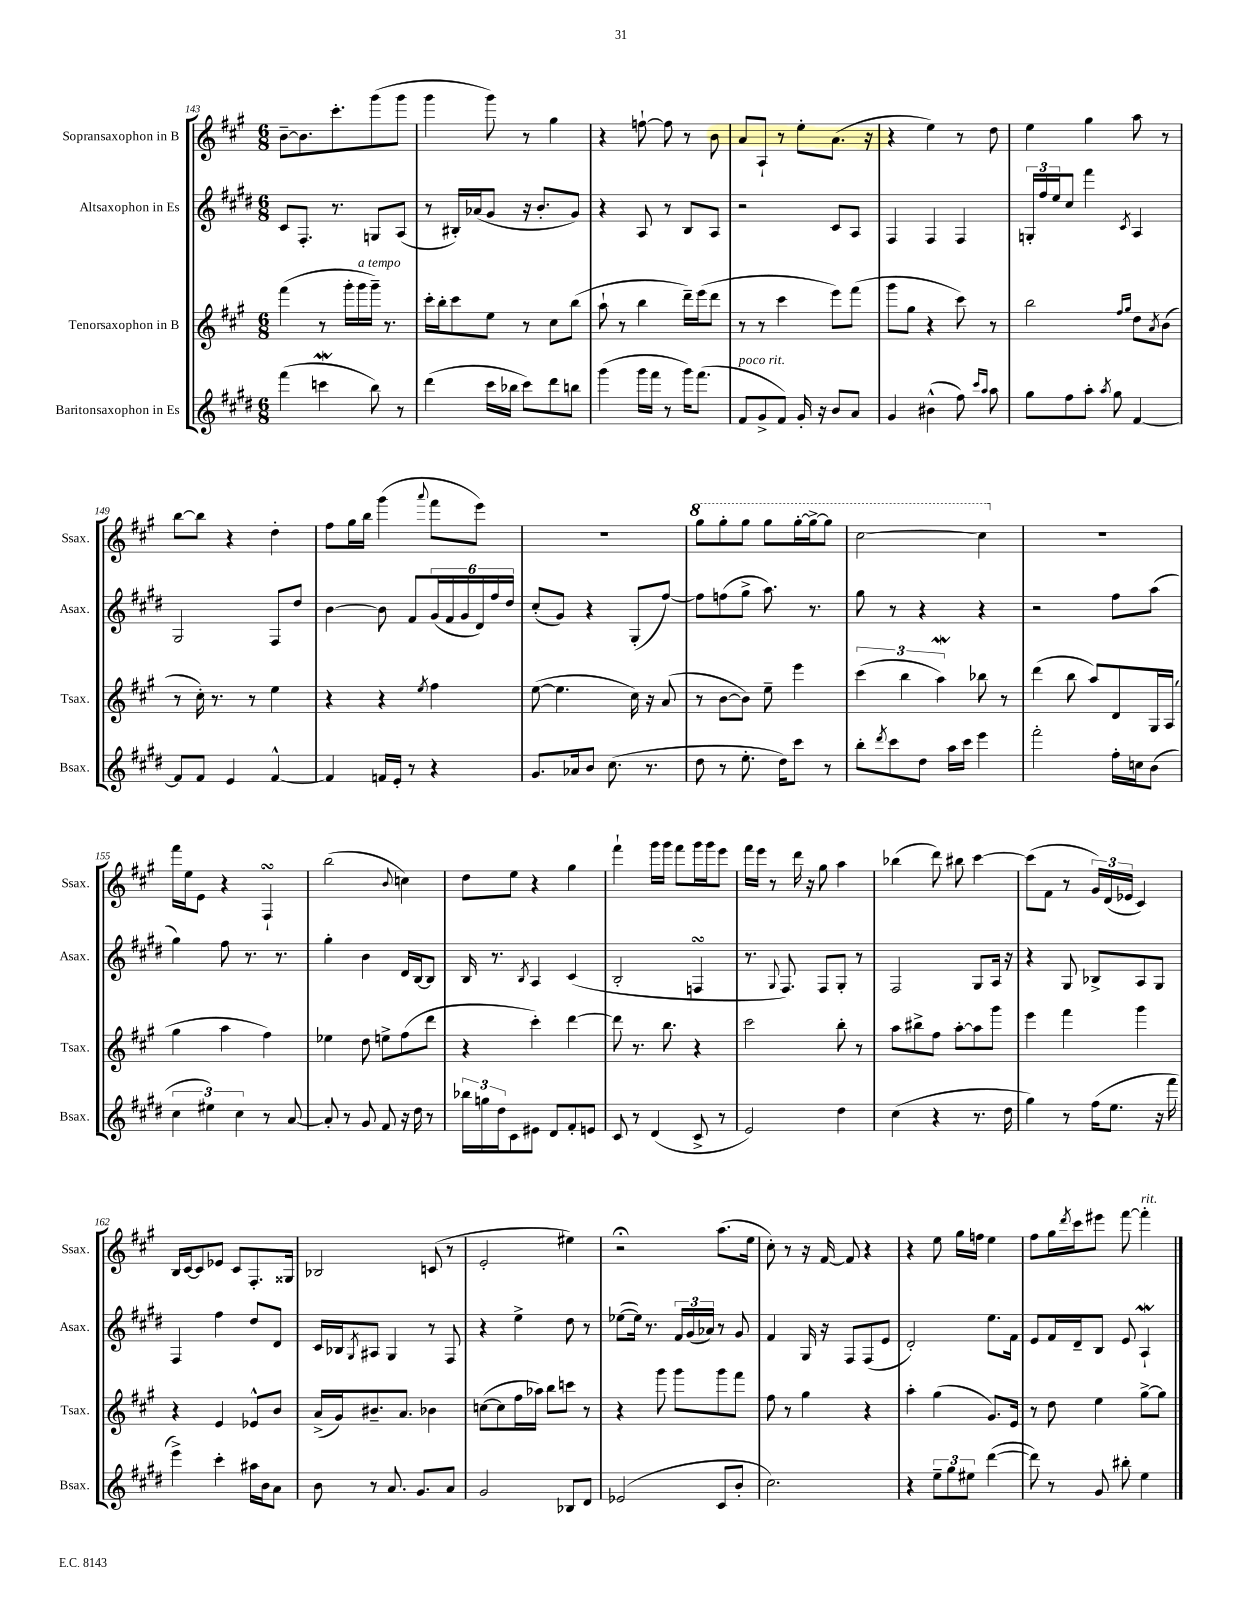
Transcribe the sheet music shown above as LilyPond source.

<<
\new StaffGroup <<
\new Staff = "s0" \with { instrumentName = "Sopransaxophon in B" shortInstrumentName = "Ssax." } {
    \clef treble \key a \major \numericTimeSignature \time 6/8
    b'8~-- b'8. cis'''8.-. gis'''8( gis'''8 |
    gis'''4 gis'''8) r8 gis''4 |
    r4 f''8~-! f''8 r8 b'8 |
    a'8 a8-! r8 e''8-. a'8.( r16 |
    r4 e''4) r8 d''8 |
    e''4 gis''4 a''8 r8 |
    b''8~ b''8 r4 d''4-. |
    fis''8 gis''16 b''16 gis'''4( \appoggiatura { a'''8 } fis'''8 e'''8) |
    R2. |
    \ottava #1 gis'''8 gis'''8-. gis'''8 gis'''8 gis'''16~-. gis'''16~-> gis'''8 |
    cis'''2~ cis'''4 \ottava #0 |
    R2. |
    fis'''16 e''16 e'8 r4 fis4-!\turn |
    b''2( \appoggiatura { b'8 } c''4) |
    d''8 e''8 r4 gis''4 |
    fis'''4-! gis'''16 gis'''16 fis'''8 gis'''16 gis'''16 e'''8 |
    fis'''16 e'''16 r8 d'''16 r16 gis''8 a''4 |
    bes''4( d'''8) bis''8 cis'''4~ |
    cis'''8( fis'8 r8 \tuplet 3/2 { gis'16) d'16( ees'16 } cis'4) |
    b16 cis'16~ cis'8 ees'8 cis'8 fis8.-. gisis16 |
    bes2 c'8( r8 |
    e'2-. eis''4) |
    r2\fermata a''8.( e''16 |
    cis''8-.) r8 r16 fis'16~ fis'8 r4 |
    r4 e''8 gis''16 f''16 e''4 |
    fis''8 gis''16 \acciaccatura { d'''8 } cis'''16 eis'''8 fis'''8~ fis'''4-.^\markup { \italic "rit." } \bar "|." |
}
\new Staff = "s1" \with { instrumentName = "Altsaxophon in Es" shortInstrumentName = "Asax." } {
    \clef treble \key e \major \numericTimeSignature \time 6/8
    cis'8 fis8.-. r8. g8 a8( |
    r8 bis16-.) aes'16( gis'8 r16 b'8.-. gis'8) |
    r4 a8 r8 b8 a8 |
    r2 cis'8 a8 |
    fis4 fis4 fis4 |
    \tuplet 3/2 { g16-. fis''16 e''16 } cis''8 fis'''4 \acciaccatura { cis'8 } a4 |
    gis2 fis8 dis''8 |
    b'4~ b'8 fis'8 \tuplet 6/4 { gis'16( fis'16 gis'16 dis'16) fis''16 dis''16 } |
    cis''8-.( gis'8) r4 gis8-.( fis''8~) |
    fis''8 f''8( gis''8-> a''8.) r8. |
    gis''8 r8 r4 r4 |
    r2 fis''8 a''8( |
    gis''4) fis''8 r8. r8. |
    gis''4-. b'4 dis'16 b16~ b8 |
    b16 r8. \acciaccatura { b8 } a4 cis'4( |
    b2-. f4\turn |
    r8. \appoggiatura { gis8 } fis8.) fis8 gis8-. r8 |
    fis2 gis8 a16 r16 |
    r4 gis8 bes8-> a8 gis8 |
    fis4 fis''4 dis''8 dis'8 |
    cis'16 bes16 \acciaccatura { gis8 } ais8 gis4 r8 fis8 |
    r4 e''4-> dis''8 r8 |
    ees''8~( ees''16) r8. \tuplet 3/2 { fis'16 gis'16( aes'16) } r8 gis'8 |
    fis'4 gis16 r16 fis8 fis8( e'8 |
    dis'2-.) e''8. fis'16 |
    e'8 fis'16 dis'16-- b8 e'8 a4-!\mordent \bar "|." |
}
\new Staff = "s2" \with { instrumentName = "Tenorsaxophon in B" shortInstrumentName = "Tsax." } {
    \clef treble \key a \major \numericTimeSignature \time 6/8
    fis'''4( r8 gis'''16-. gis'''16^\markup { \italic "a tempo" } gis'''16--) r8. |
    cis'''16-. b''16-. cis'''8 e''8 r8 cis''8 b''8( |
    a''8-! r8 b''4 d'''16--) e'''16( d'''8 |
    r8 r8 cis'''4 e'''8) fis'''8( |
    gis'''8 gis''8 r4 cis'''8) r8 |
    b''2 \grace { fis''16 gis''16 } d''8 \acciaccatura { a'8 } b'8( |
    r8 cis''16-.) r8. r8 e''4 |
    r4 r4 \acciaccatura { e''8 } fis''4 |
    e''8~( e''4. cis''16) r16 a'8( |
    r8 b'8~ b'8) e''8-- e'''4 |
    \tuplet 3/2 { cis'''4( b''4 a''4\mordent) } bes''8 r8 |
    d'''4( b''8 a''8) d'8 gis16 a16( |
    gis''4 a''4 fis''4) |
    ees''4 d''8 e''8-> fis''8( d'''8 |
    r4 cis'''4-.) d'''4~ |
    d'''8 r8. b''8. r4 |
    cis'''2 b''8-. r8 |
    a''8 bis''8-> fis''8 a''8~-. a''8 gis'''8 |
    e'''4 fis'''4 gis'''4 |
    r4 e'4 ees'8-^ b'8 |
    a'16->( gis'16) bis'8.-- a'8. bes'4 |
    c''8~( c''8 fis''16 aes''16) b''8 c'''8 r8 |
    r4 gis'''8 gis'''8 gis'''8 fis'''8 |
    fis''8 r8 gis''4 r4 |
    a''4-. gis''4( gis'8.) e'16 |
    r8 d''8 e''4 gis''8~-> gis''8 \bar "|." |
}
\new Staff = "s3" \with { instrumentName = "Baritonsaxophon in Es" shortInstrumentName = "Bsax." } {
    \clef treble \key e \major \numericTimeSignature \time 6/8
    fis'''4( c'''4\mordent b''8) r8 |
    dis'''4( cis'''16 bes''16 cis'''8) dis'''8 b''8 |
    gis'''4( gis'''16 fis'''16 r8 gis'''16) fis'''8.( |
    fis'8^\markup { \italic "poco rit." } gis'8-> fis'8) gis'16-. r16 b'8 a'8 |
    gis'4 bis'4-^( fis''8) \grace { cis'''16 a''16 } a''8 |
    gis''8 fis''8 a''8-. \acciaccatura { a''8 } gis''8 fis'4~ |
    fis'8 fis'8 e'4 fis'4~-^ |
    fis'4 f'16 e'16-. r8 r4 |
    gis'8. aes'16 b'8 cis''8.( r8. |
    dis''8 r8 e''8.-. dis''16) cis'''8 r8 |
    b''8-. \acciaccatura { dis'''8 } cis'''8 dis''8 a''16 cis'''16 e'''4 |
    fis'''2-. fis''16-. c''16 b'8( |
    \tuplet 3/2 { cis''4 eis''4) cis''4 } r8 a'8~ |
    a'8-. r8 gis'8 fis'8 r16 dis''16 r8 |
    \tuplet 3/2 { bes''16 g''16 dis''16 } cis'8 eis'8 dis'8 fis'8-. e'8 |
    cis'8 r8 dis'4( cis'8-> r8 |
    e'2) dis''4 |
    cis''4( r4 r8. dis''16 |
    gis''4) r8 fis''16( e''8. r16 fis'''16 |
    e'''4->) cis'''4-. ais''16 b'16 a'8 |
    b'8 r8 a'8. gis'8. a'8 |
    gis'2 bes8 dis'8 |
    ees'2( cis'8 b'8-. |
    cis''2.) |
    r4 \tuplet 3/2 { e''8-- gis''8 eis''8 } dis'''4~( |
    dis'''8) r8 gis'8 bis''8-. e''4 \bar "|." |
}
>>
>>
\layout { \context { \Score currentBarNumber = #143 } }
